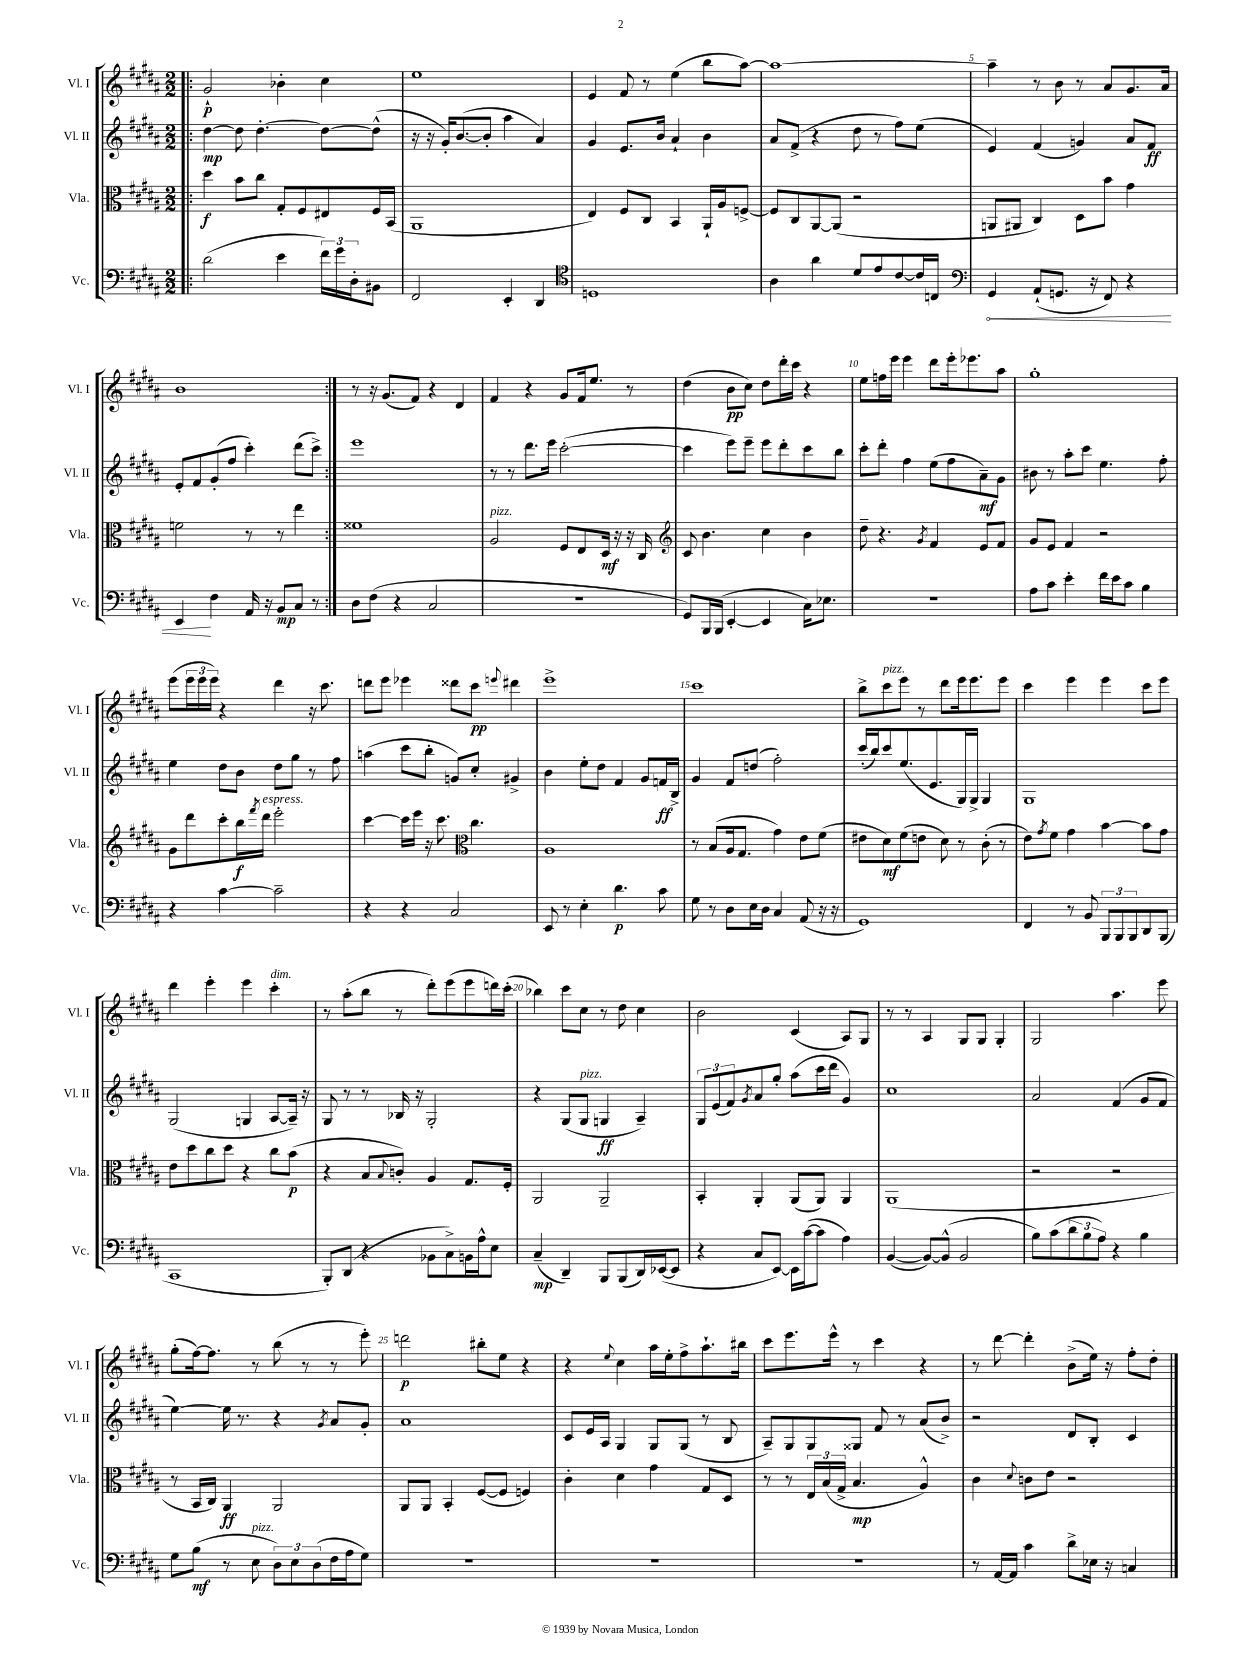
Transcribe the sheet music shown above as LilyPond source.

<<
\new StaffGroup <<
\new Staff = "s0" \with { instrumentName = "Vl. I" shortInstrumentName = "Vl. I" } {
    \clef treble \key b \major \numericTimeSignature \time 2/2
    \repeat volta 2 { \bar ".|:" gis'2-!\p bes'4-. cis''4 |
    e''1 |
    e'4 fis'8 r8 e''4( b''8 ais''8~) |
    ais''1~ |
    ais''4-- r8 b'8 r8 ais'8 gis'8. ais'16 |
    b'1 | }
    r8 r16 gis'8.( fis'8) r4 dis'4 |
    fis'4 r4 gis'8 fis'16 e''8. r8 |
    dis''4( b'8\pp cis''8) dis''8 dis'''16-. cis'''16 r4 |
    e''8 f''16 e'''16 e'''4 dis'''8 e'''16-. ees'''8. ais''8 |
    gis''1-. |
    e'''8( \tuplet 3/2 { e'''16 e'''16 e'''16) } r4 dis'''4 r16 cis'''8. |
    d'''8 e'''8 ees'''4 disis'''8 cis'''8\pp \appoggiatura { e'''8 } dis'''4 |
    e'''1-> |
    cis'''1 |
    b''8-> cis'''8^\markup { \italic "pizz." } e'''8 r8 dis'''8 e'''16 e'''8. e'''8 |
    cis'''4 e'''4 e'''4 cis'''8 e'''8 |
    dis'''4 e'''4-. e'''4 cis'''4-.^\markup { \italic "dim." } |
    r8 ais''8-.( b''8 r8 dis'''8-.) e'''8( e'''8 d'''16) cis'''16-.( |
    bes''4) cis'''8 cis''8 r8 dis''8 cis''4 |
    b'2 cis'4( ais8) gis8 |
    r8 r8 ais4 gis8 gis8 gis4-. |
    gis2 ais''4. e'''8 |
    gis''8-.( fis''16~) fis''8. r8 b''8( r8 r8 e'''8-.) |
    d'''2\p bis''8-. e''8 r4 |
    r4 \appoggiatura { e''8 } cis''4 ais''16 e''16-. fis''8-> ais''8.-! bis''16 |
    cis'''8 e'''8. e'''16-^ r8 cis'''4 r4 |
    r8 dis'''8~ dis'''4-. b'8->( e''16) r16 fis''8-. dis''8-. \bar "|." |
}
\new Staff = "s1" \with { instrumentName = "Vl. II" shortInstrumentName = "Vl. II" } {
    \clef treble \key b \major \numericTimeSignature \time 2/2
    \repeat volta 2 { \bar ".|:" dis''4~\mp dis''8 dis''4.~-. dis''8~ dis''8-^( |
    r16 r16 gis'16-.) b'8.~( b'8-. ais''4 ais'4) |
    gis'4 e'8. b'16 ais'4-! b'4 |
    ais'8 fis'8->( r4 dis''8 r8 fis''8) e''8( |
    e'4) fis'4( g'4) ais'8 fis'8\ff |
    e'8-. fis'8 gis'8-.( fis''8 cis'''4-.) dis'''8( cis'''8->) | }
    e'''1 |
    r8 r8 dis'''8. e'''16 cis'''2~-.( |
    cis'''4 e'''8) e'''8-- e'''8 dis'''8-. cis'''8 b''8 |
    cis'''8-. dis'''8-. fis''4 e''8( fis''8 ais'8--\mf) gis'8 |
    bis'8 r8 ais''8-. cis'''8 e''4. fis''8-. |
    e''4 dis''8 b'8 dis''8 gis''8 r8 fis''8 |
    a''4( cis'''8 b''8-. g'8) cis''8-. gis'4-> |
    b'4 e''8-. dis''8 fis'4 gis'8 f'16\ff b16-> |
    gis'4 fis'8 d''8( fis''2-.) |
    cis'''16-.( b''16) cis'''8 e''8.( e'8. gis16) gis16-> gis4 |
    gis1 |
    gis2( g4 ais8~ ais16--) r16 |
    gis8 r8 r8 bes16 r16 gis2-. |
    r4 gis8( gis8^\markup { \italic "pizz." } g4\ff ais4--) |
    \tuplet 3/2 { gis8 e'8( fis'8) } \acciaccatura { gis'8 } ais'8 gis''8-. ais''8( cis'''16 dis'''16 gis'4) |
    cis''1 |
    ais'2 fis'4( gis'8 fis'8 |
    e''4~) e''16 r8. r4 \acciaccatura { gis'8 } ais'8 gis'8-. |
    ais'1 |
    cis'8 e'16 ais16 gis4 gis8 gis8( r8 b8 |
    ais8--) gis8 gis8 gisis8 fis'8 r8 ais'8( b'8->) |
    r2 dis'8 b8-. cis'4 \bar "|." |
}
\new Staff = "s2" \with { instrumentName = "Vla." shortInstrumentName = "Vla." } {
    \clef alto \key b \major \numericTimeSignature \time 2/2
    \repeat volta 2 { \bar ".|:" dis''4\f b'8 cis''8 gis8-. fis8 eis8 fis16 b,16( |
    ais,1 |
    e4) fis8 cis8 b,4 ais,16-! ais16 f8~-> |
    f8 cis8 ais,8~ ais,8( r2 |
    a,8 ais,8 cis4) dis8 b'8 gis'4 |
    f'2 r8 r8 e''4 | }
    fisis'1 |
    ais2^\markup { \italic "pizz." } fis8 e8 dis16\mf r16 r16 cis16 |
    \clef treble cis'8 b'4. cis''4 b'4 |
    dis''8-- r4. \acciaccatura { gis'8 } fis'4 e'8 fis'8 |
    gis'8 e'8 fis'4 r2 |
    gis'8 dis'''8 cis'''8-. b''16\f \acciaccatura { fis'''8 } dis'''16^\markup { \italic "espress." } e'''2-. |
    cis'''4~ cis'''16 e'''16 r16 cis'''8. \clef alto cis''4. |
    ais1 |
    r8 b8( ais16 gis8. gis'4) e'8 fis'8( |
    eis'8 dis'8\mf) fis'8( e'8 dis'8) r8 cis'8-.( r8 |
    e'8) \acciaccatura { gis'8 } fis'8 gis'4 b'4~ b'8 gis'8 |
    e'8 dis''8 cis''8 dis''8 r4 cis''8 b'8\p( |
    r4 b8 \appoggiatura { b8 } c'8-.) ais4 gis8. fis16-. |
    ais,2 ais,2-- |
    b,4-. ais,4-. ais,8( ais,8) ais,4 |
    ais,1( |
    r2 r2 |
    r8 b,16 cis16) ais,4\ff ais,2 |
    ais,8 ais,8 b,4-. fis8~( fis8 f4) |
    cis'4-. dis'4 gis'4 gis8 dis8 |
    r8 r8 \tuplet 3/2 { e16 b16( gis16-> } b4.\mp ais4-^) |
    cis'4 \appoggiatura { dis'8 } c'8 e'8 r2 \bar "|." |
}
\new Staff = "s3" \with { instrumentName = "Vc." shortInstrumentName = "Vc." } {
    \clef bass \key b \major \numericTimeSignature \time 2/2
    \repeat volta 2 { \bar ".|:" dis'2( e'4 \tuplet 3/2 { fis'16) gis'16 dis16-. } bis,8 |
    fis,2 e,4-. dis,4 |
    \clef tenor d1 |
    ais4 ais'4 dis'8 e'8 cis'8~ cis'16 c16 |
    \clef bass \once \override Hairpin.circled-tip = ##t gis,4\< ais,8-!( g,8. r16 fis,8) r4 |
    e,4\! fis4 ais,16 r16 b,8\mp cis8 r8 | }
    dis8 fis8( r4 cis2 |
    r1 |
    gis,8) b,,16 b,,16( e,4~-. e,4 cis16) ees8. |
    R1 |
    ais8 cis'8 e'4-. fis'16 e'16 cis'8 b4 |
    r4 cis'4~ cis'2-- |
    r4 r4 cis2 |
    e,8 r8 e4-. dis'4.\p cis'8 |
    gis8 r8 dis8 e16 dis16 cis4 ais,8( r16 r16 |
    gis,1) |
    fis,4 r8 b,8 \tuplet 3/2 { b,,8 b,,8 b,,8 } dis,8 b,,8( |
    cis,1 |
    b,,8-.) dis,8( r4 bes,8 cis8->) b,16 ais16-^ e8 |
    cis4--\mp( dis,4--) b,,8 b,,8( dis,16) ees,16~( ees,8 |
    r4 cis8 e,8~) e,16 cis'16~( cis'8 ais4) |
    b,4~( b,8~) b,8-^( b,2 |
    b8) cis'8( \tuplet 3/2 { dis'8 b8 ais8) } r4 b4 |
    gis8 b8\mf( r8 e8^\markup { \italic "pizz." } \tuplet 3/2 { dis8) e8 dis8( } fis16 ais16 gis8) |
    R1 |
    R1 |
    R1 |
    r8 ais,16~ ais,16 cis'4 dis'8-> ees16 r16 c4 \bar "|." |
}
>>
>>
\layout { \context { \Score \override BarNumber.break-visibility = ##(#f #t #t) barNumberVisibility = #(every-nth-bar-number-visible 5) } }
